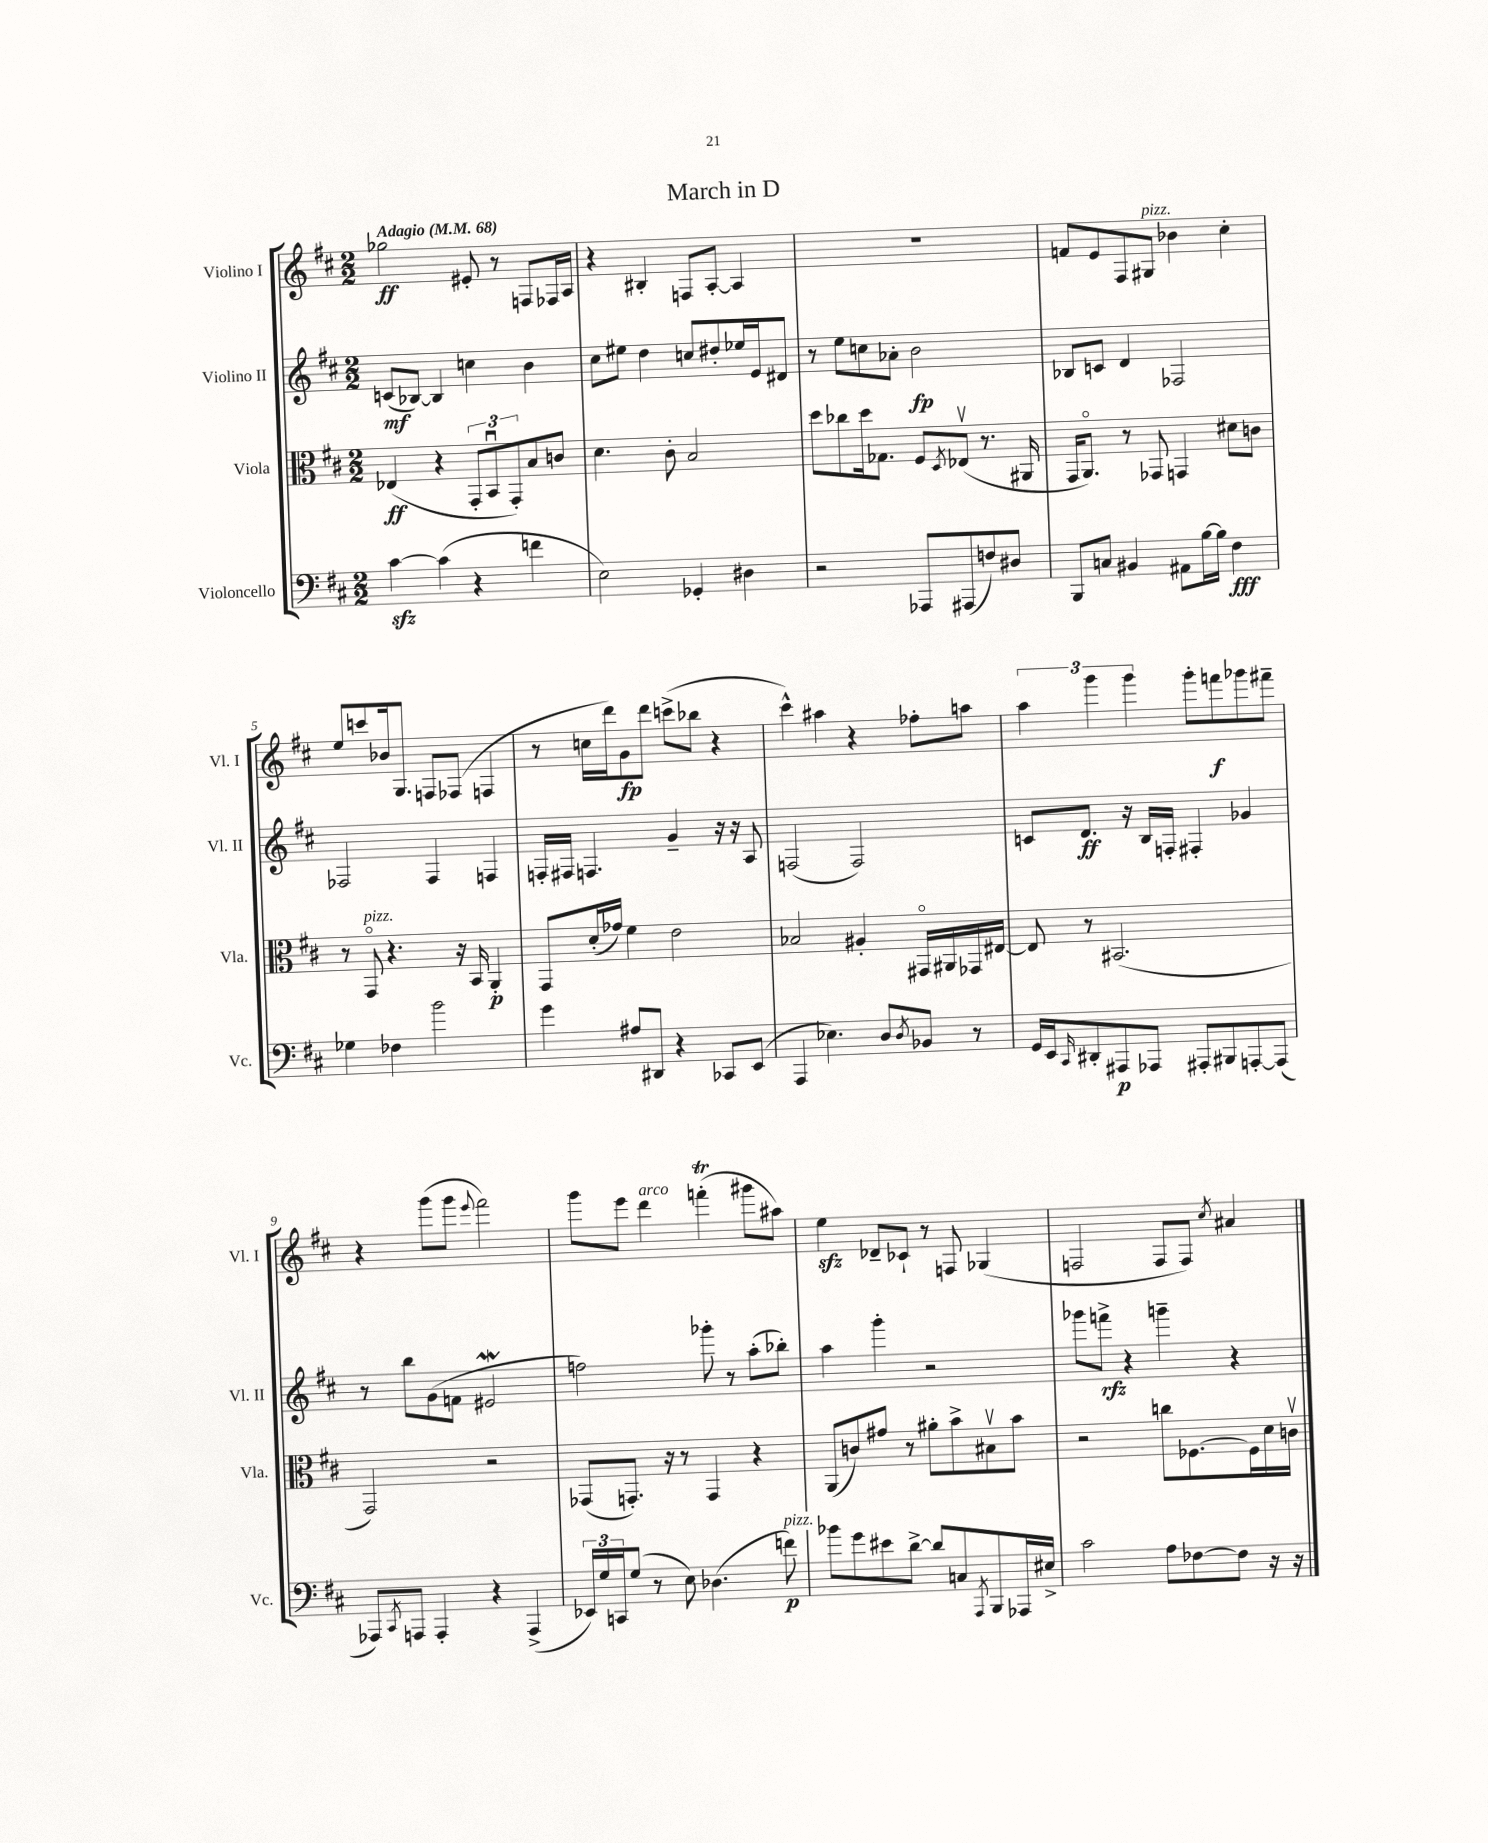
\header { title = "March in D" }
<<
\new StaffGroup <<
\new Staff = "s0" \with { instrumentName = "Violino I" shortInstrumentName = "Vl. I" } {
    \clef treble \key d \major \numericTimeSignature \time 2/2 \tempo "Adagio" 4 = 68
    ges''2\ff eis'8-. r8 f8 fes16 a16 |
    r4 bis4-. f8 a8~-. a4 |
    R1 |
    f'8 e'8 fis8 gis8^\markup { \italic "pizz." } bes'4 cis''4-. |
    e''8 c'''8 bes'16 g8. f8 fes8( f4 |
    r8 c''16 d'''16) g'8\fp d'''8 c'''8->( bes''8 r4 |
    cis'''4-^) ais''4 r4 fes''8-. a''8 |
    \tuplet 3/2 { a''4 g'''4 g'''4 } g'''8-. f'''8\f ges'''8 fis'''8-- |
    r4 g'''8( g'''8 \appoggiatura { e'''8 } fis'''2) |
    g'''8 e'''8 d'''4^\markup { \italic "arco" } f'''4-.\trill( gis'''8 ais''8) |
    e''4\sfz des'8-- ces'8-! r8 f8 ges4( |
    f2 f8 f8) \acciaccatura { cis''8 } ais'4 \bar "|." |
}
\new Staff = "s1" \with { instrumentName = "Violino II" shortInstrumentName = "Vl. II" } {
    \clef treble \key d \major \numericTimeSignature \time 2/2
    c'8\mf( bes8~) bes4 c''4 b'4 |
    cis''8 eis''8 d''4 c''8 dis''8-. ees''16 e'16 dis'8 |
    r8 e''8 c''8 aes'8-. b'2\fp |
    bes8 c'8 d'4 fes2 |
    fes2 fes4 f4 |
    f16-. fis16 f4. g'4-- r16 r16 a8 |
    f2( f2) |
    c'8 d'8.\ff r16 b16 f16-. fis4-. ges'4 |
    r8 b''8 g'8( f'8 eis'2\mordent |
    f''2) ges'''8-. r8 a''8-.( bes''8-.) |
    a''4 g'''4-. r2 |
    ges'''8 f'''8->\rfz r4 g'''4-- r4 \bar "|." |
}
\new Staff = "s2" \with { instrumentName = "Viola" shortInstrumentName = "Vla." } {
    \clef alto \key d \major \numericTimeSignature \time 2/2
    ees4\ff( r4 \tuplet 3/2 { g,8-. b,8\downbow g,8-.) } b8 c'8 |
    d'4. cis'8-. b2 |
    d''8 ces''8 d''16 ges8. fis8 \acciaccatura { d8 } ees8\upbow( r8. ais,16 |
    g,16 a,8.\flageolet) r8 ges,8 g,4 dis'8 c'8 |
    r8 g,8\flageolet^\markup { \italic "pizz." } r4. r16 b,16 a,4-.\p |
    g,8 d'16-.( ges'16) fis'4 e'2 |
    bes2 ais4-. gis,16\flageolet ais,16 ges,16 eis16~ |
    eis8 r8 bis,2.( |
    g,2) r2 |
    ges,8( g,8.-.) r16 r8 g,4 r4 |
    a,8( c'8) gis'8 r8 ais'8-. b'8-> bis8\upbow b'8 |
    r2 c''8 fes8.~ fes16 d'16 c'16\upbow \bar "|." |
}
\new Staff = "s3" \with { instrumentName = "Violoncello" shortInstrumentName = "Vc." } {
    \clef bass \key d \major \numericTimeSignature \time 2/2
    cis'4~\sfz cis'4( r4 f'4 |
    e2) ges,4-. dis4 |
    r2 aes,,8 ais,,8( f8) dis8 |
    b,,8 c8 bis,4 ais,8 b16~ b16 fis4\fff |
    ges4 fes4 b'2 |
    g'4 ais8 dis,8 r4 ces,8 e,8( |
    a,,4 ees4.) d8 \acciaccatura { d8 } bes,8 r8 |
    g,16 e,16 \grace { cis,16 } dis,8-. ais,,8\p aes,,8 ais,,8-. bis,,8 a,,8~-. a,,8( |
    aes,,8) \acciaccatura { cis,8 } a,,8 a,,4-. r4 a,,4->( |
    \tuplet 3/2 { ees,16) g16 c,16 } g8( r8 e8) des4.( f'8\p^\markup { \italic "pizz." }) |
    bes'8 g'8 eis'8 d'8~-> d'8 c8 \acciaccatura { a,,8 } b,,8 aes,,16 eis16-> |
    cis'2 a8 fes8~ fes8 r16 r16 \bar "|." |
}
>>
>>
